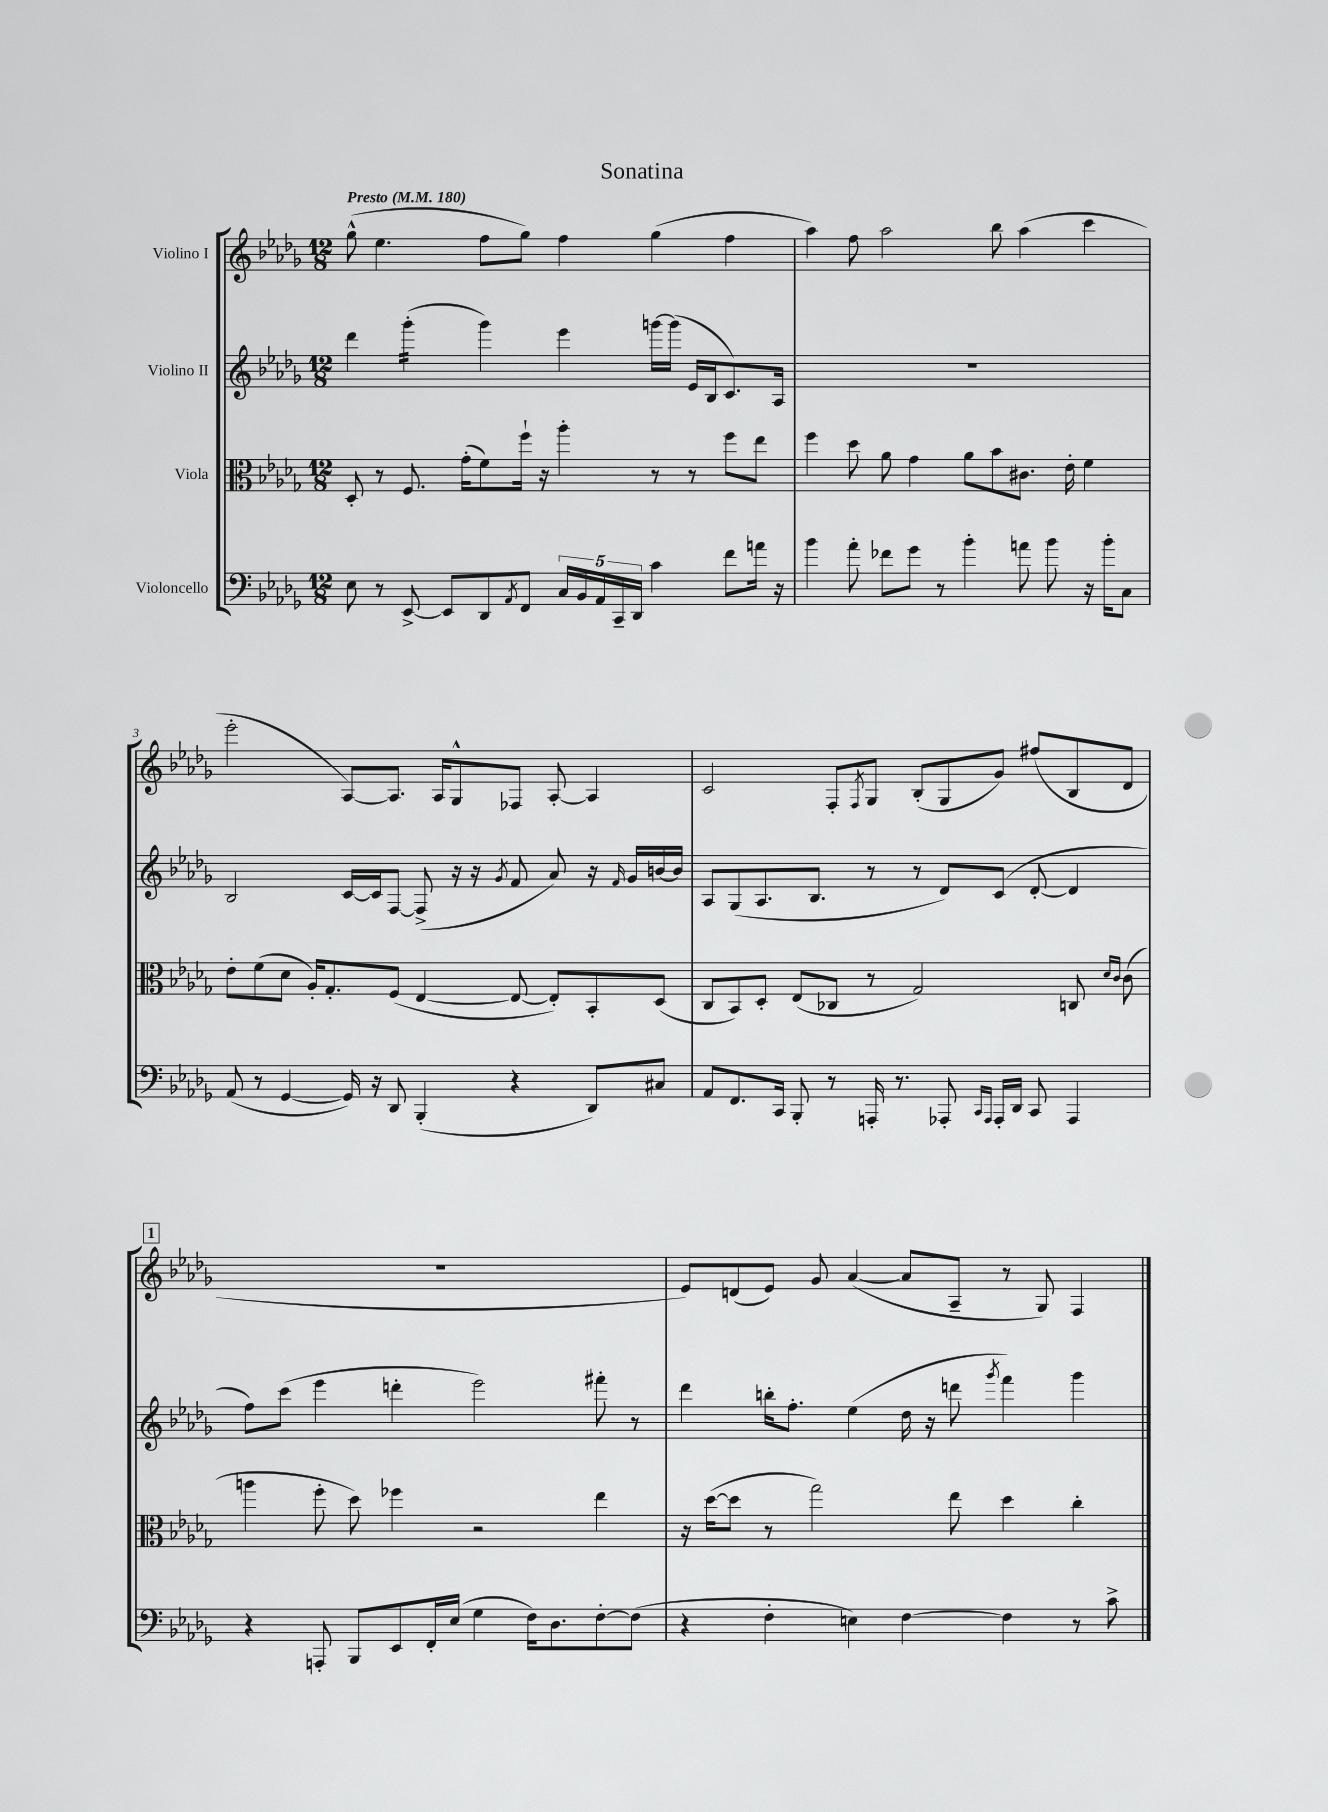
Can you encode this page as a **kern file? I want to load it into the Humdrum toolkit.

**kern	**kern	**kern	**kern
*staff4	*staff3	*staff2	*staff1
*clefF4	*clefC3	*clefG2	*clefG2
*k[b-e-a-d-g-]	*k[b-e-a-d-g-]	*k[b-e-a-d-g-]	*k[b-e-a-d-g-]
*M12/8	*M12/8	*M12/8	*M12/8
*MM180	*MM180	*MM180	*MM180
8E-	8D-'	4ddd-	(8gg-^^
8r	8r	.	4.ee-
[8EE-^	8.F	(4ggg-'	.
8EE-]	.	.	.
.	(16g-'	.	.
8DD-	8f)	4ggg-)	8ff
8qAA-	.	.	.
8FF	16ff`	.	8gg-)
.	16r	.	.
20C	4aa-'	4eee-	4ff
20BB-	.	.	.
20AA-	.	.	.
20CC~	.	.	.
20DD-	.	.	.
4c	8r	[16ggg	(4gg-
.	.	(16ggg]	.
.	8r	16e-	.
.	.	16B-	.
8f	8ff	8.c)	4ff
16a	8ee-	.	.
16r	.	16A-	.
=	=	=	=
4b-	4ff	1.r	4aa-)
8a-'	8dd-	.	8ff
8f-	8a-	.	2aa-
8g-	4g-	.	.
8r	.	.	.
4b-'	8a-	.	.
.	8b-	.	8bb-
8a	8.c#	.	(4aa-
8b-	.	.	.
.	16e-'	.	.
16r	4f	.	4ccc
16b-'	.	.	.
8C	.	.	.
=	=	=	=
(8AA-	8e-'	2B-	2eee-'
8r	(8f	.	.
[4GG-	8d-	.	.
.	16A-')	.	.
.	8.G-'	.	.
16GG-])	.	[16c	[8A-)
16r	.	16c]	.
8DD-	(8F	[8F	8.A-]
(4BBB-'	[4E-	(8F^]	.
.	.	.	16A-
.	.	16r	8G-^^
.	.	16r	.
.	.	8qg-	.
4r	8E-_	8f	8F-
.	8E-'])	8a-)	[8A-'
8DD-)	8BB-'	16r	4A-]
.	.	16qqf	.
.	.	16g-	.
8C#	(8D-	[16b	.
.	.	16b]	.
=	=	=	=
8AA-	8C	8A-	2c
8.FF	8BB-)	(8G-	.
.	8D-'	8.A-	.
16CC	.	.	.
8BBB-'	(8E-	.	.
.	.	8.B-	.
8r	8C-	.	8F'
.	.	.	8qF
16AAA'	8r	8r	8G-
8.r	.	.	.
.	2G-)	8r	(8B-'
8AAA-'	.	8d-)	8G-
16qqCC	.	.	.
16qqAAA-	.	.	.
16AAA-'	.	(8c	8g-)
16DD-	.	.	.
8CC	.	[8d-'	(8ff#
4AAA-	8C	4d-]	8B-
.	16qqd-	.	.
.	16qqc	.	.
.	(8c	.	8d-
=	=	=	=
4r	4aa	8ff)	1.r
.	.	(8ccc	.
8AAA'	8ff'	4eee-	.
8BBB-	8dd-)	.	.
8EE-	4ff-	4ddd'	.
16FF'	.	.	.
(16E-	.	.	.
4G-	2r	2eee-)	.
16F)	.	.	.
8.D-	.	.	.
[8F'	4ee-	8fff#'	.
(8F]	.	8r	.
=	=	=	=
4r	16r	4ddd-	8e-)
.	([16dd-	.	.
.	8dd-]	.	(8d
4F'	8r	16bb'	8e-)
.	.	8.ff'	.
.	2gg-)	.	8g-
4E)	.	(4ee-	([4a-
[4F	.	16dd-	8a-]
.	.	16r	.
.	8ee-	8ddd	8A-~
.	.	8qggg-	.
4F]	4dd-	4fff)	8r
.	.	.	8G-)
8r	4cc'	4ggg-	4F
8c^	.	.	.
==	==	==	==
*-	*-	*-	*-
